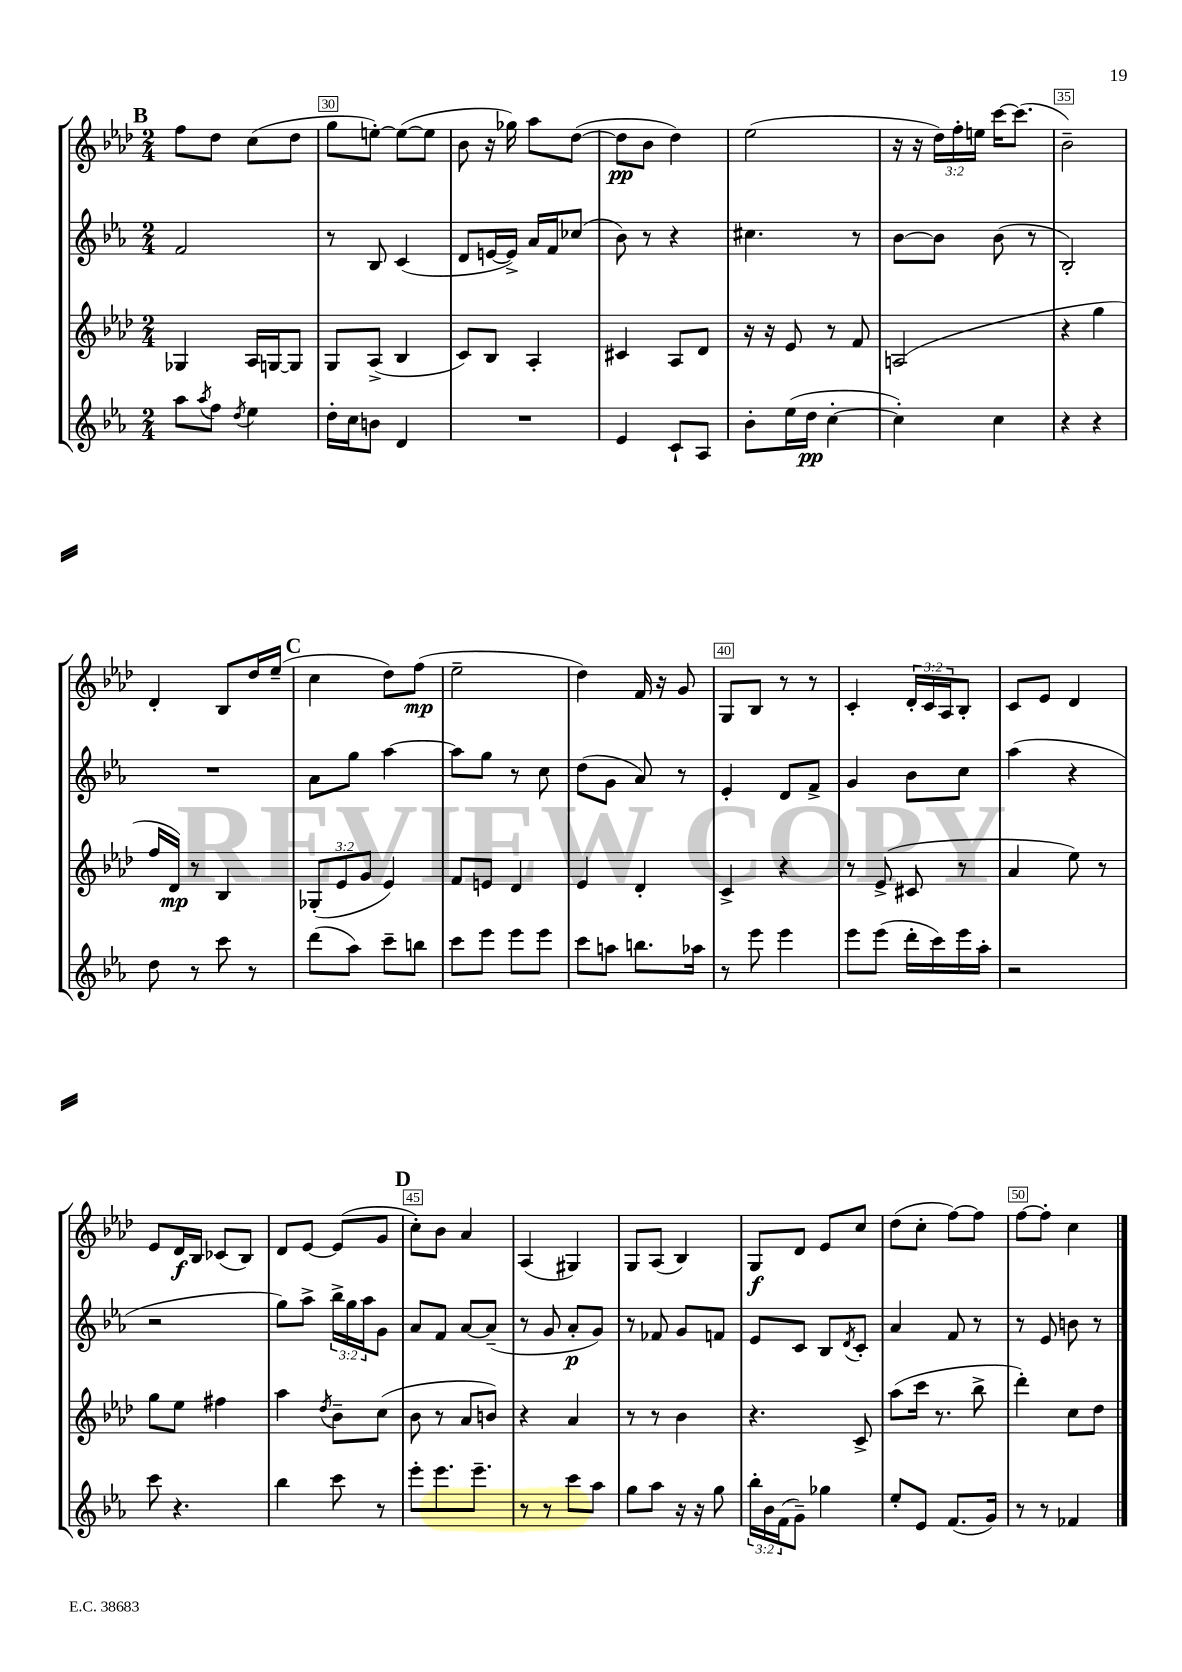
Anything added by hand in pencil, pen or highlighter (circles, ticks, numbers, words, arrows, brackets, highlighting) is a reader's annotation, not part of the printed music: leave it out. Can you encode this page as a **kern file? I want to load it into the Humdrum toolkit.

**kern	**kern	**kern	**kern
*staff4	*staff3	*staff2	*staff1
*clefG2	*clefG2	*clefG2	*clefG2
*k[b-e-a-]	*k[b-e-a-d-]	*k[b-e-a-]	*k[b-e-a-d-]
*M2/4	*M2/4	*M2/4	*M2/4
8aa-\L	4G-/	2f/	8ff\L
8qaa-/	.	.	.
8ff\J	.	.	8dd-\J
8qdd/	.	.	.
4ee-\	16A-/LL	.	(8cc\L
.	[16G/J	.	.
.	8G/]J	.	8dd-\J
=	=	=	=
16dd'\LL	8G/L	8r	8gg\L
16cc\J	.	.	.
8b\J	(8A-^/J	8B-/	[8ee'\J)
4d/	4B-/	(4c/	(8ee\_L
.	.	.	8ee\]J
=	=	=	=
2r	8c/L)	8d/L	8b-\
.	8B-/J	[16e/L	16r
.	.	16e^/]JJ)	16gg-\)
.	4A-'/	16a-/LL	8aa-\L
.	.	16f/J	.
.	.	(8cc-/J	([8dd-\J
=	=	=	=
4e-/	4c#/	8b-\)	8dd-\]L
.	.	8r	8b-\J
8c`/L	8A-/L	4r	4dd-\)
8A-/J	8d-/J	.	.
=	=	=	=
8b-'\L	16r	4.cc#\	(2ee-\
.	16r	.	.
(16ee-\L	8e-/	.	.
16dd\JJ	.	.	.
[4cc'\	8r	.	.
.	8f/	8r	.
=	=	=	=
4cc'\])	(2A/	[8b-\L	16r
.	.	.	16r
.	.	8b-\]J	24dd-\LL)
.	.	.	24ff'\
.	.	.	24ee\JJ
4cc\	.	(8b-\	[16ccc\LK
.	.	.	(8.ccc\]J
.	.	8r	.
=	=	=	=
4r	4r	2B-'/)	2b-~\)
4r	4gg\	.	.
=	=	=	=
8dd\	16ff/LL	2r	4d-'/
.	16d-/JJ)	.	.
8r	8r	.	.
8ccc\	4B-/	.	8B-/L
8r	.	.	16dd-/L
.	.	.	(16ee-~/JJ
=	=	=	=
(8ddd\L	(12G-'/L	8a-\L	4cc\
.	12e-/	.	.
8aa-\J)	.	8gg\J	.
.	12g/J	.	.
8ccc~\L	4e-/)	[4aa-\	8dd-\L)
8bb\J	.	.	(8ff\J
=	=	=	=
8ccc\L	8f/L	8aa-\]L	2ee-~\
8eee-\J	8e/J	8gg\J	.
8eee-\L	4d-/	8r	.
8eee-\J	.	8cc\	.
=	=	=	=
8ccc\L	4e-/	(8dd\L	4dd-\)
8aa\J	.	8g\J	.
8.bb\L	4d-'/	8a-/)	16f/
.	.	.	16r
.	.	8r	8g/
16aa-\Jk	.	.	.
=	=	=	=
8r	4c^/	4e-'/	8G/L
8eee-\	.	.	8B-/J
4eee-\	4r	8d/L	8r
.	.	8f^/J	8r
=	=	=	=
8eee-\L	8r	4g/	4c'/
(8eee-\J	(8e-^/	.	.
16ddd'\LL	8c#/	8b-\L	24d-'/LL
.	.	.	24c/
16ccc\)	.	.	.
.	.	.	24A-/J
16eee-\	8r	8cc\J	8B-'/J
16aa-'\JJ	.	.	.
=	=	=	=
2r	4a-/	(4aa-\	8c/L
.	.	.	8e-/J
.	8ee-\)	4r	4d-/
.	8r	.	.
=	=	=	=
8ccc\	8gg\L	2r	8e-/L
4.r	8ee-\J	.	16d-/L
.	.	.	16B-/JJ
.	4ff#\	.	(8c-/L
.	.	.	8B-/J)
=	=	=	=
4bb-\	4aa-\	8gg\L)	8d-/L
.	.	8aa-^\J	[8e-/J
.	8qdd-/	.	.
8ccc\	8b-~\L	24bb-^\LL	(8e-/]L
.	.	24gg\	.
.	.	24aa-\J	.
8r	(8cc\J	8g\J	8g/J
=	=	=	=
8eee-'\L	8b-\	8a-/L	8cc'\L)
8.eee-\	8r	8f/J	8b-\J
.	8a-/L	[8a-/L	4a-/
8.eee-~\J	.	.	.
.	8b/J)	(8a-~/]J	.
=	=	=	=
8r	4r	8r	(4A-/
8r	.	8g/	.
8ccc\L	4a-/	8a-'/L	4G#/)
8aa-\J	.	8g/J)	.
=	=	=	=
8gg\L	8r	8r	8G/L
8aa-\J	8r	8f-/	(8A-/J
16r	4b-\	8g/L	4B-/)
16r	.	.	.
8gg\	.	8f/J	.
=	=	=	=
24bb-'\LL	4.r	8e-/L	8G/L
24b-\	.	.	.
(24f\J	.	.	.
8g~\J)	.	8c/J	8d-/J
4gg-\	.	8B-/L	8e-/L
.	.	8qd/	.
.	8c^/	8c'/J	8cc/J
=	=	=	=
8ee-'/L	(8aa-\L	4a-/	(8dd-\L
8e-/J	16ccc\Jk	.	8cc'\J
.	8.r	.	.
(8.f/L	.	8f/	[8ff\L)
.	8bb-^\	8r	8ff\]J
16g/Jk)	.	.	.
=	=	=	=
8r	4ddd-'\)	8r	[8ff\L
8r	.	8e-/	8ff'\]J
4f-/	8cc\L	8b\	4cc\
.	8dd-\J	8r	.
==	==	==	==
*-	*-	*-	*-
